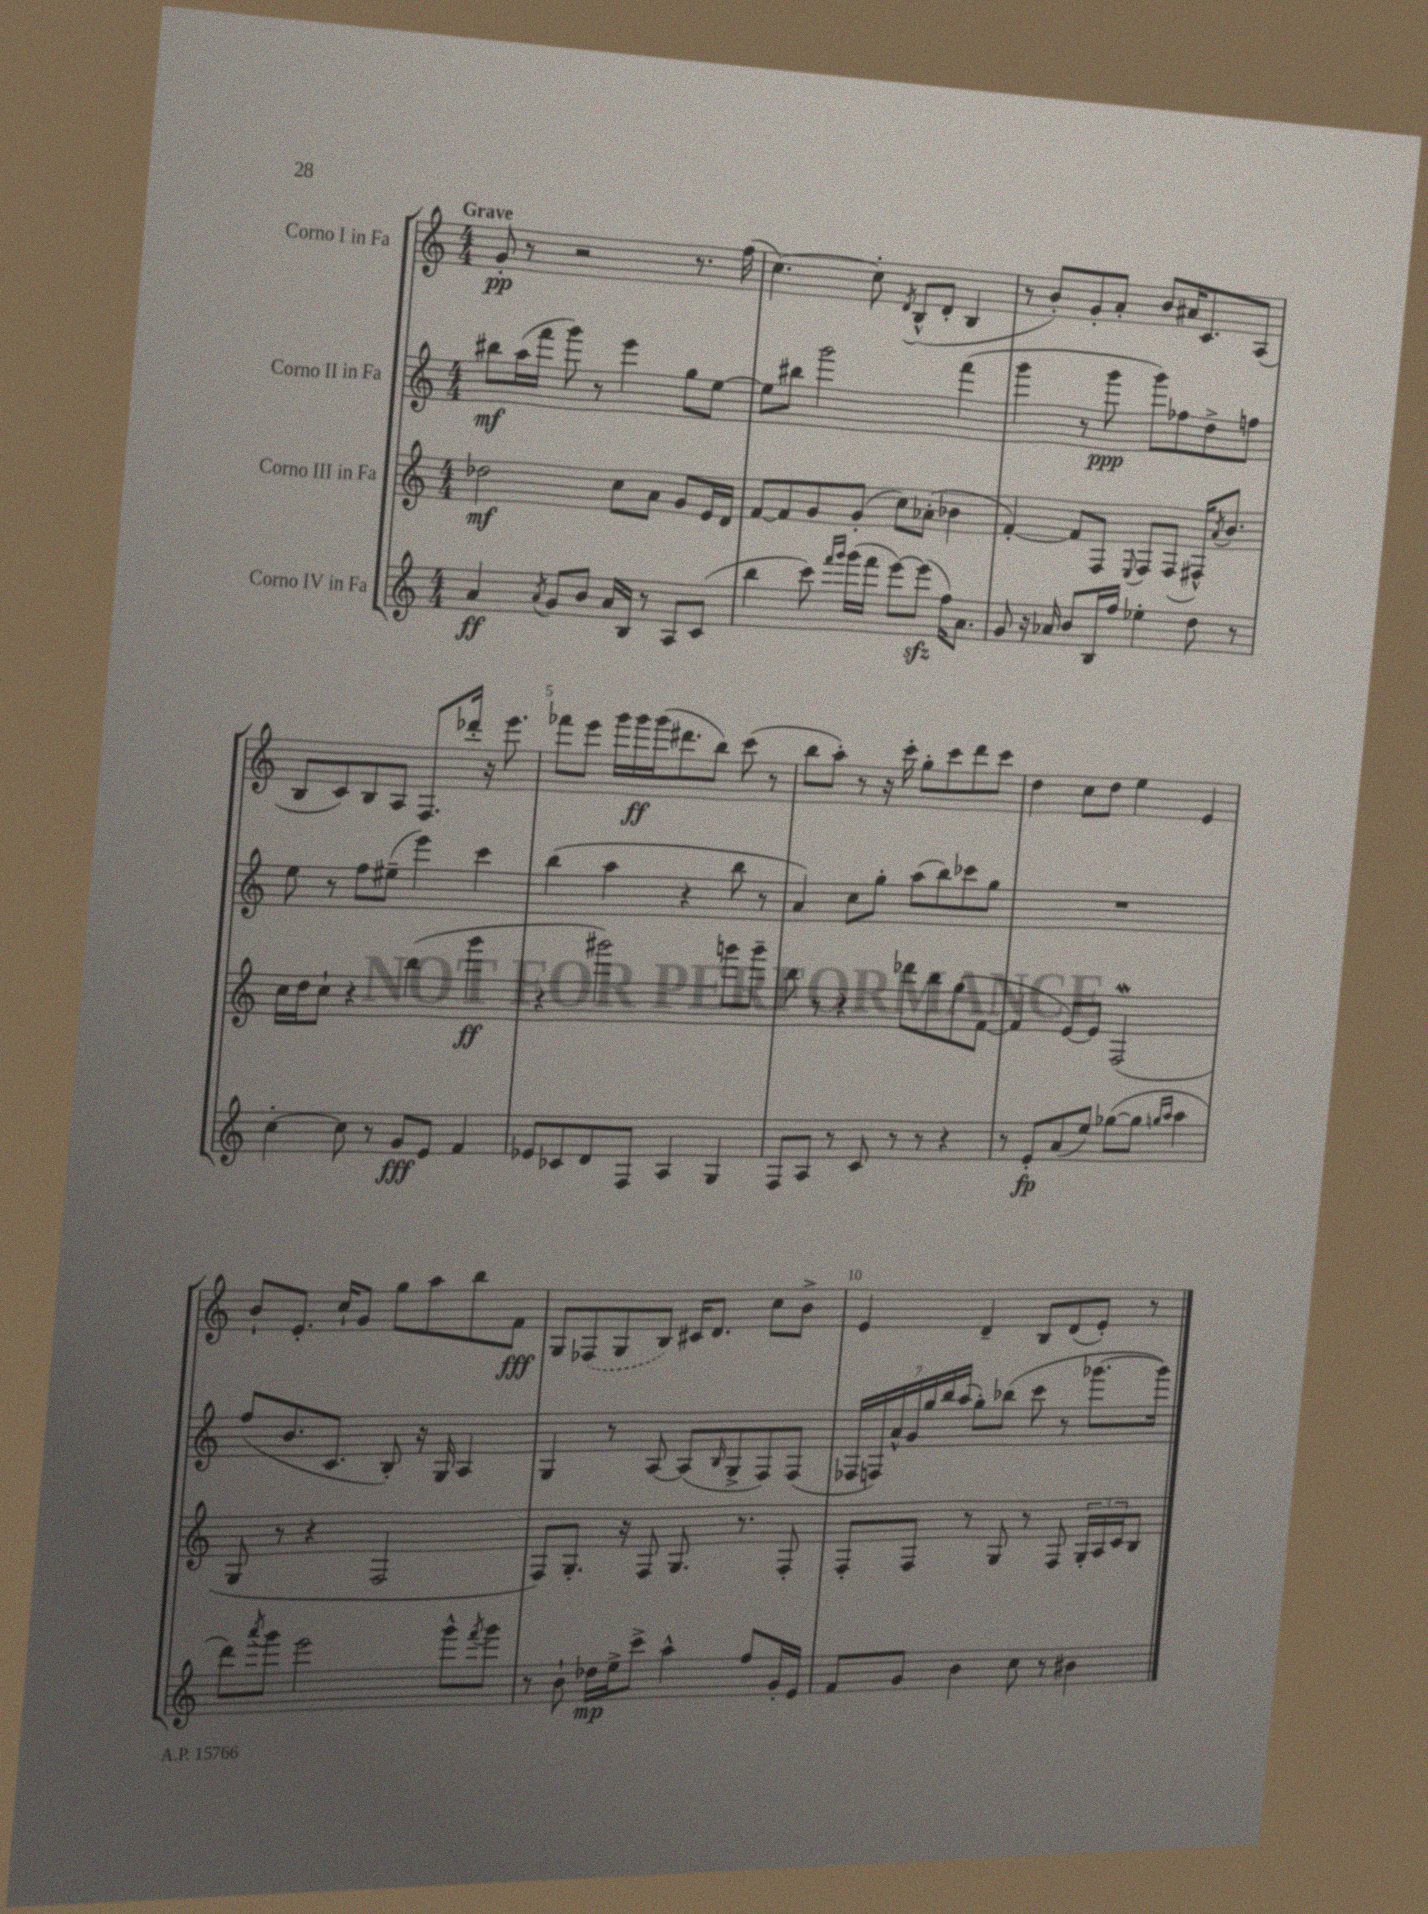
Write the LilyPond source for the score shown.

<<
\new StaffGroup <<
\new Staff = "s0" \with { instrumentName = "Corno I in Fa" } {
    \clef treble \key c \major \numericTimeSignature \time 4/4 \tempo "Grave"
    g'8-.\pp r8 r2 r8. f''16( |
    c''4.~) c''8-. \acciaccatura { d'8 } b8-^( d'8-. b4 |
    r8 b'8-.) g'8-. a'8-. b'8 ais'16 c'8. a8( |
    b8 c'8) b8 a8 f8. des'''16-. r16 e'''8. |
    fes'''8 e'''8 g'''16 g'''16\ff g'''16( dis'''8. b''8) c'''8( r8 |
    b''8 a''8-.) r8 r16 c'''16-. g''8-. c'''8 d'''8 c'''8 |
    d''4 c''8 d''8 e''4 e'4 |
    b'8-! e'8.-. c''16-! g'8 g''8 a''8 b''8 f'8\fff |
    g8 \once \slurDashed fes8( g8 b8) cis'16 d'8. c''8 b'8-> |
    e'4 d'4-- b8 d'8( e'8-.) r8 \bar "|." |
}
\new Staff = "s1" \with { instrumentName = "Corno II in Fa" } {
    \clef treble \key c \major \numericTimeSignature \time 4/4
    bis''8\mf a''16( f'''16 g'''8) r8 e'''4 g''8 e''8~ |
    e''8 bis''8 g'''2 f'''4( |
    g'''4 r8 g'''8\ppp g'''8) fes''8 d''8-> f''8 |
    e''8 r8 f''8 eis''8--( e'''4) c'''4 |
    b''4( a''4 r4 b''8 r8 |
    a'4) c''8 g''8-. a''8( b''8) ces'''8 g''8 |
    R1 |
    f''8( b'8. c'8. b8-.) r16 g16 a4 |
    g4 r8 a8~ a8( \grace { b16 } g8-> f8) f8( |
    \tuplet 7/4 { fes16 f16) a'16-^ g'16 g''16 b''16 a''16( } g''8-.) bes''8( c'''8 r8 ges'''8.~ ges'''16) \bar "|." |
}
\new Staff = "s2" \with { instrumentName = "Corno III in Fa" } {
    \clef treble \key c \major \numericTimeSignature \time 4/4
    des''2\mf c''8 a'8 g'8 e'16 d'16 |
    f'8~ f'8 g'8 g'8-.( c''8) aes'8-.( bes'4 |
    f'4~-.) f'8 f8 \appoggiatura { e8 } f8 f8( fis16-^) \acciaccatura { a'8 } b'8. |
    c''16 d''16 c''8-! r4 b''4( g'''4\ff |
    r4 gis'''2) g'''8 g'''8-- |
    b''8 r8 r4 des'''8 b''8 g''8( f'8~ |
    f'4 e'8~) e'8 f2\mordent( |
    g8 r8 r4 f2 |
    f8) g8.-. r16 f8 g8. r8. f8-. |
    f8-. f8 r8 g8 r8 f8 \tuplet 3/2 { g16-. a16 c'16 } b8 \bar "|." |
}
\new Staff = "s3" \with { instrumentName = "Corno IV in Fa" } {
    \clef treble \key c \major \numericTimeSignature \time 4/4
    a'4\ff \acciaccatura { a'8 } g'8 b'8 a'16 b16 r8 a8 c'8( |
    b''4 c'''8) \grace { f'''16 g'''16 } g'''16( f'''16 e'''8~) e'''8\sfz( f''16) a'8. |
    g'8 r16 aes'16 b'8 b16 f''16 ees''4-. d''8 r8 |
    c''4~-. c''8 r8 g'8\fff e'8 f'4 |
    ees'8 ces'8 d'8 f8 a4 g4 |
    f8 a8 r8 c'8 r8 r8 r4 |
    r8 e'8-.\fp a'8( e''8) ges''8~( ges''8 \grace { g''16 a''16 } a''4 |
    d'''8) \acciaccatura { a'''8 } g'''8 e'''2 g'''8-^ \acciaccatura { f'''8 } g'''8 |
    r8 b'8-! des''16\mp e''16-> c'''8-> a''4-^ f''8 g'16-. e'16 |
    f'8 g'8 b'4 c''8 r8 bis'4 \bar "|." |
}
>>
>>
\layout { \context { \Score \override BarNumber.break-visibility = ##(#f #t #t) barNumberVisibility = #(every-nth-bar-number-visible 5) } }
